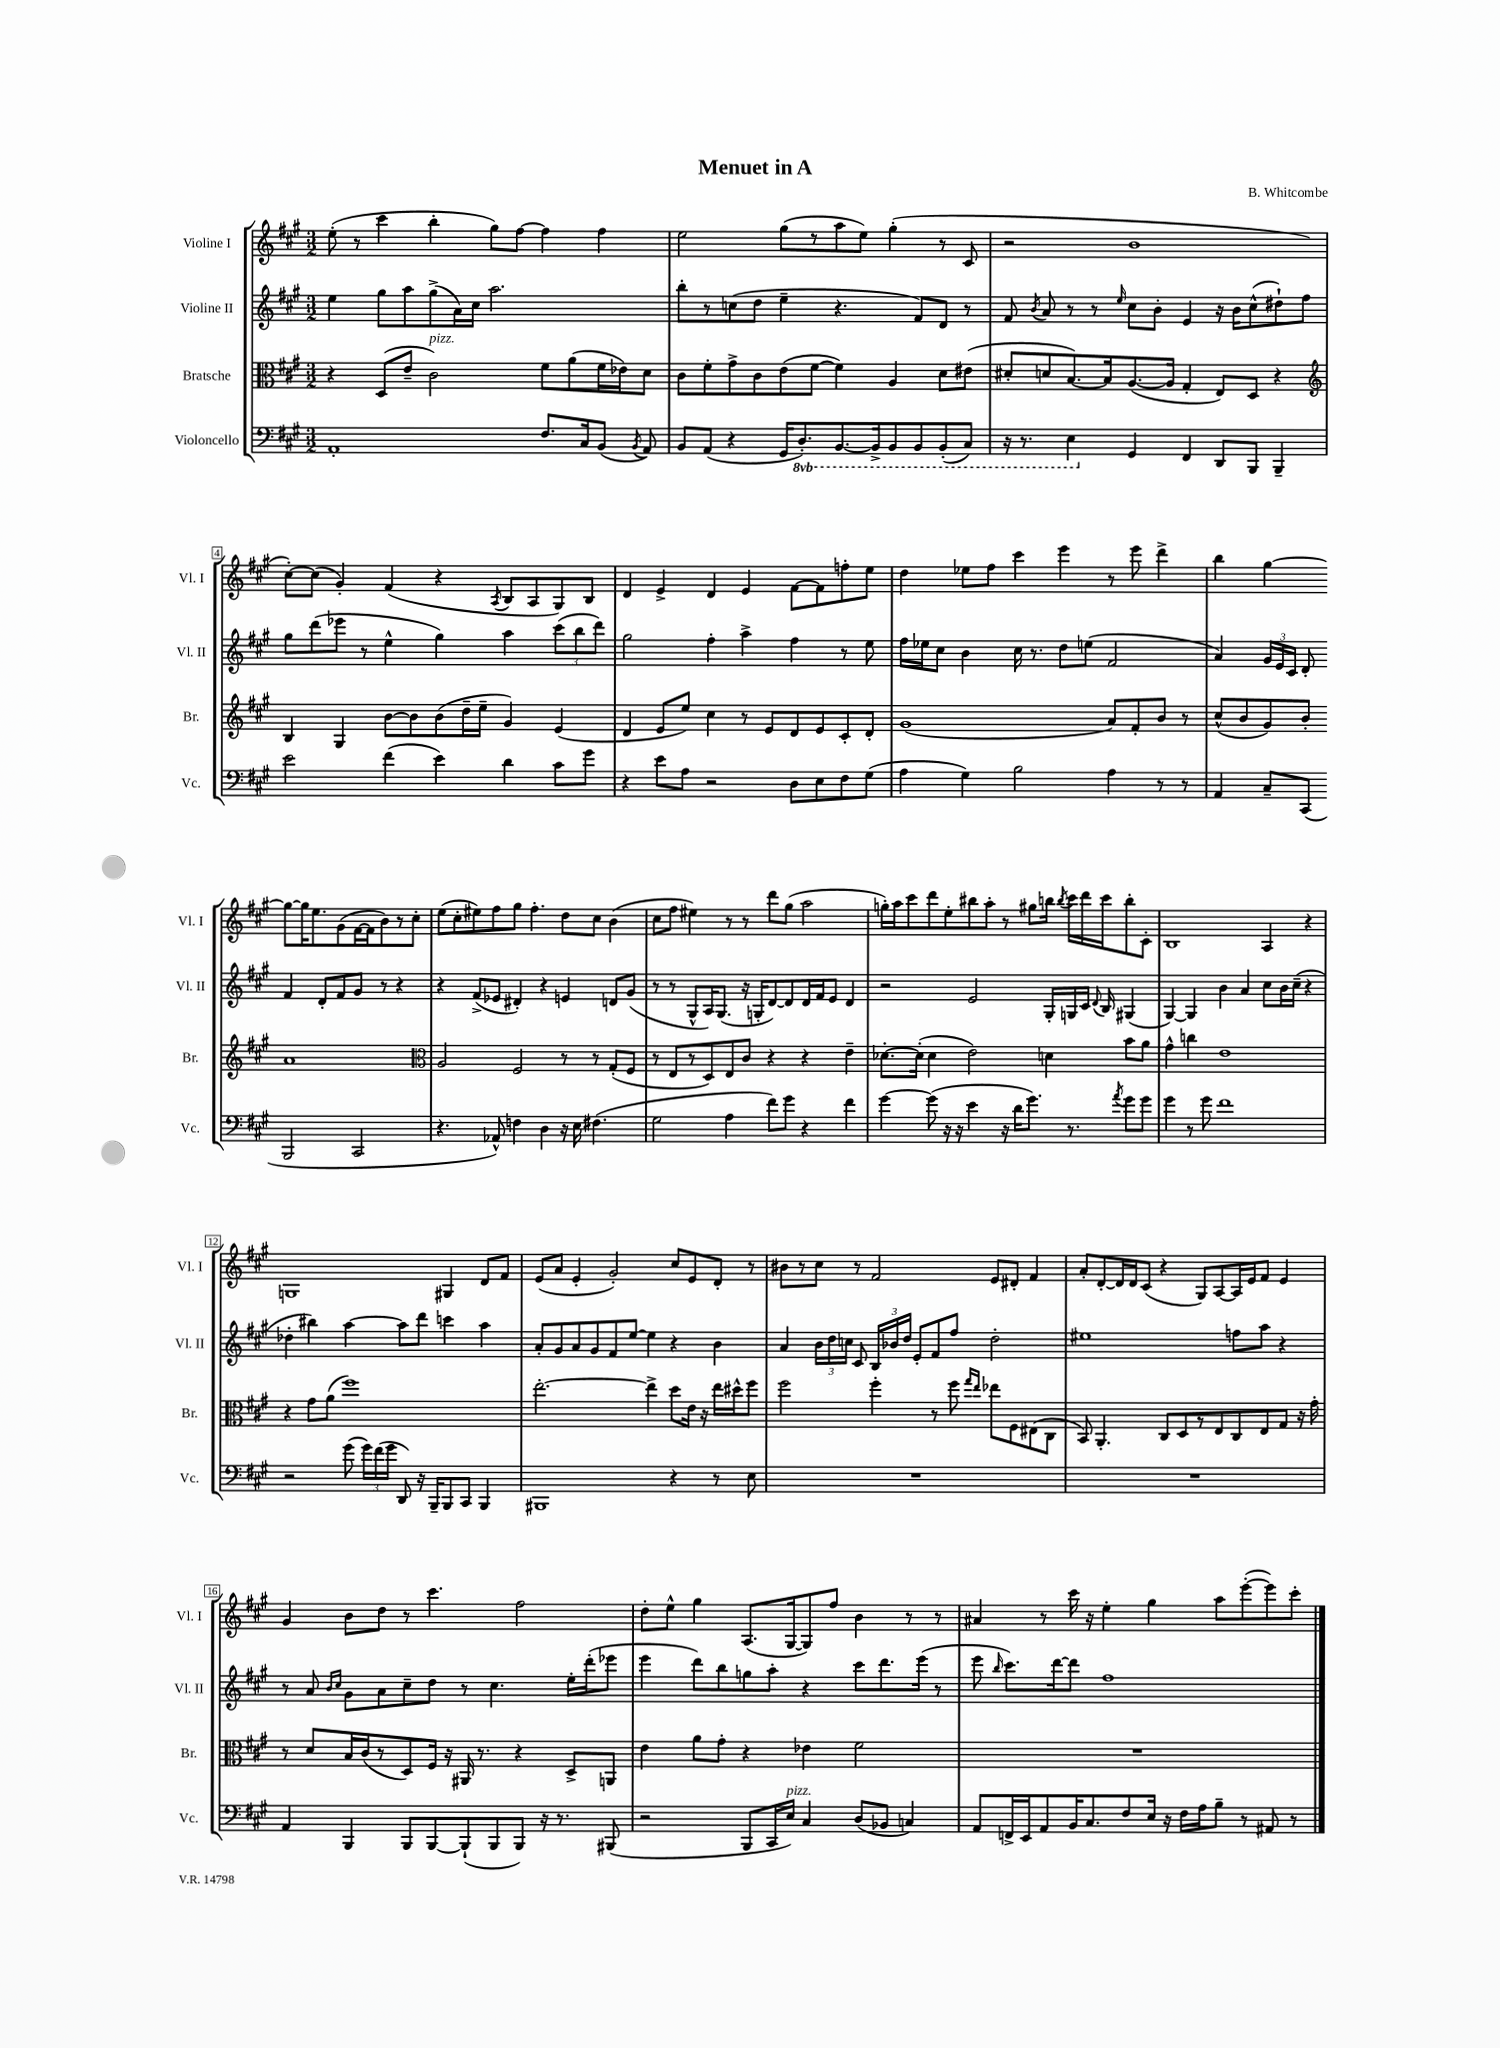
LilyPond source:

\header { title = "Menuet in A" composer = "B. Whitcombe" }
<<
\new StaffGroup <<
\new Staff = "s0" \with { instrumentName = "Violine I" shortInstrumentName = "Vl. I" } {
    \clef treble \key a \major \numericTimeSignature \time 3/2
    \autoBeamOff e''8-.( r8 cis'''4 b''4-. gis''8[) fis''8]~ fis''4 fis''4 |
    e''2 gis''8[( r8 a''8 e''8]) gis''4-.( r8 cis'8 |
    r2 b'1 |
    cis''8[~-.) cis''8]( gis'4-.) fis'4( r4 \acciaccatura { a8 } b8[ a8 gis8) b8] |
    d'4 e'4-> d'4 e'4 fis'8[~ fis'8 f''8-. e''8] |
    d''4 ees''8[ fis''8] cis'''4 e'''4 r8 e'''8 d'''4-> |
    b''4 gis''4~ gis''8[~ gis''16 e''8. gis'8( fis'16~ fis'16 b'8) r8 cis''8]-. |
    e''8[( cis''8-. eis''8) fis''8 gis''8] fis''4.-. d''8[ cis''8] b'4( |
    cis''8[ fis''8] eis''4) r8 r8 d'''8[ gis''8]( a''2 |
    g''16[-.) a''16 cis'''8 d'''8 e''8-. bis''8 a''8]-. r8 gis''8[ b''16] \acciaccatura { b''8 } cis'''16[ d'''16 cis'''16 b''8-. cis'8]-. |
    b1 a4 r4 |
    g1 gis4 d'8[ fis'8] |
    e'8[( a'8] e'4-. gis'2-.) cis''8[ e'8 d'8]-. r8 |
    bis'8[ r8 cis''8] r8 fis'2 e'8[ dis'8]-. fis'4 |
    a'8[-. d'8~-. d'16 d'16 cis'8]( r4 gis8[) a8~ a16 e'16 fis'8] e'4 |
    gis'4 b'8[ d''8] r8 cis'''4. fis''2 |
    d''8[-. e''8]-^ gis''4 a8.[( gis16~ gis8) fis''8] b'4 r8 r8 |
    ais'4 r8 cis'''16 r16 e''4-. gis''4 a''8[ e'''8~-.( e'''8) cis'''8]-. \bar "|." |
}
\new Staff = "s1" \with { instrumentName = "Violine II" shortInstrumentName = "Vl. II" } {
    \clef treble \key a \major \numericTimeSignature \time 3/2
    \autoBeamOff e''4 gis''8[ a''8 gis''8->( a'16) cis''16] a''2. |
    b''8[-. r8 c''8( d''8] e''4-- r4. fis'8[) d'8] r8 |
    fis'8 \acciaccatura { b'8 } a'8 r8 r8 \grace { e''16 } cis''8[ b'8]-. e'4 r16 b'16[ cis''8-^( dis''8-!) fis''8] |
    gis''8[ d'''8( ees'''8] r8 e''4-^ gis''4) a''4 \tuplet 3/2 { cis'''8[( b''8 d'''8]) } |
    gis''2 fis''4-. a''4-> fis''4 r8 e''8 |
    fis''16[ ees''16 cis''8] b'4 cis''16 r8. d''8[ e''8]( fis'2 |
    a'4) \tuplet 3/2 { gis'16[ e'16 cis'16] } d'8-. fis'4 d'8[-. fis'8 gis'8] r8 r4 |
    r4 fis'8[->( ees'8] dis'4-.) r4 e'4 d'8[ gis'8]( |
    r8 r8 gis8[-^ a16) gis8.]( r16 g16[-. d'8~) d'8 d'16 fis'16 e'8] d'4 |
    r2 e'2 gis16[-. g16 cis'16] \appoggiatura { d'8 } b16 gis4( |
    gis4~) gis4 b'4 a'4 cis''8[ b'16 cis''16]--( r4 |
    des''4-. bis''4) a''4~ a''8[ d'''8] c'''4 a''4 |
    a'8[-. gis'8 a'8 gis'8 fis'8 e''8]~ e''4 r4 b'4 |
    a'4 \tuplet 3/2 { b'16[ d''16 c''16] } cis'8 \tuplet 3/2 { b16[ bes'16 d''16] } e'8[-. fis'8 fis''8] d''2-. |
    eis''1 f''8[ a''8] r4 |
    r8 a'8 \grace { b'16[ cis''16] } gis'8[ a'8 cis''8-- d''8] r8 cis''4. e''16[-. d'''16-.( ees'''8] |
    e'''4 d'''8[) b''8 g''8 a''8]-. r4 cis'''8[ d'''8. e'''16]( r8 |
    e'''8 \grace { b''16 } cis'''8.[) d'''16~ d'''8] fis''1 \bar "|." |
}
\new Staff = "s2" \with { instrumentName = "Bratsche" shortInstrumentName = "Br." } {
    \clef alto \key a \major \numericTimeSignature \time 3/2
    \autoBeamOff r4 d8[( e'8]-- cis'2^\markup { \italic "pizz." }) fis'8[ a'8( fis'16 ees'16) d'8] |
    cis'8[ fis'8-. gis'8-> cis'8 e'8( fis'8]~ fis'4) a4 d'8[ eis'8]( |
    dis'8[-. d'8 b8.~) b16 a8.~( a16] gis4-. e8[) d8] r4 |
    \clef treble b4 gis4 b'8[~ b'8 b'8( d''16-- e''16]-- gis'4) e'4( |
    d'4 e'8[ e''8]) cis''4 r8 e'8[ d'8 e'8 cis'8-. d'8]-. |
    gis'1( a'8[) fis'8-. b'8] r8 |
    cis''8[-^( b'8 gis'8) b'8]-. a'1 |
    \clef alto a2 fis2 r8 r8 gis8[-.( fis8] |
    r8 e8[ r8 d8) e8 cis'8] r4 r4 e'4-- |
    des'8.[~-. des'16]-.( des'4 e'2) d'4 b'8[ a'8] |
    gis'4-^ c''4 e'1 |
    r4 gis'8[ a'8]( fis''1) |
    e''2.~-. e''4-> d''8[ e'16] r16 e''16[ dis''16-^ fis''8] |
    fis''2 fis''4-. r8 fis''8 \grace { gis''16[ e''16] } ees''8[ fis8 eis8( cis8] |
    b,8) a,4.-. cis8[ d8 r8 e8 cis8 e8 gis8] r16 gis'16-. |
    r8 d'8[ b16 cis'16( r8 d8) fis16] r16 ais,16 r8. r4 d8[-> a,8] |
    e'4 a'8[ gis'8]-. r4 ees'4 fis'2 |
    R1. \bar "|." |
}
\new Staff = "s3" \with { instrumentName = "Violoncello" shortInstrumentName = "Vc." } {
    \clef bass \key a \major \numericTimeSignature \time 3/2 \set Staff.ottavationMarkups = #ottavation-simple-ordinals
    \autoBeamOff a,1-. fis8.[ cis16 b,8]( \acciaccatura { b,8 } a,8) |
    b,8[ a,8]( r4 gis,16[ \ottava #-1 d,8.-.) b,,8.~ b,,16-> b,,8 b,,8 b,,8-.( cis,8]) |
    r16 r8. e,4 \ottava #0 gis,4 fis,4 d,8[ b,,8] b,,4-- |
    e'2 fis'4( e'4) d'4 cis'8[ gis'8] |
    r4 e'8[ a8] r2 d8[ e8 fis8 gis8]( |
    a4 gis4) b2 a4 r8 r8 |
    a,4 cis8[-- cis,8]( b,,2 cis,2 |
    r4. aes,8-^) f4 d4 r16 e16 fis4.( |
    gis2 a4 fis'8[) gis'8] r4 fis'4 |
    gis'4~ gis'8( r16 r16 e'4 r16 d'16[ gis'8.]) r8. \acciaccatura { a'8 } gis'8[ gis'8] |
    gis'4 r8 gis'8 fis'1 |
    r2 gis'8( \tuplet 3/2 { gis'16[) fis'16( gis'16] } d,8) r16 b,,16[-- b,,8 cis,8] b,,4 |
    bis,,1 r4 r8 e8 |
    R1. |
    R1. |
    a,4 b,,4 b,,8[ b,,8~ b,,8-!( b,,8 b,,8]) r16 r8. bis,,8( |
    r2 b,,8[ cis,16 e16]^\markup { \italic "pizz." }) cis4 d8[( bes,8] c4) |
    a,8[ f,16-> e,16 a,8 b,16 cis8. fis8 e16] r16 fis16[ a16 b8]-- r8 ais,8 r8 \bar "|." |
}
>>
>>
\layout { \context { \Score \override BarNumber.stencil = #(make-stencil-boxer 0.1 0.3 ly:text-interface::print) } }
